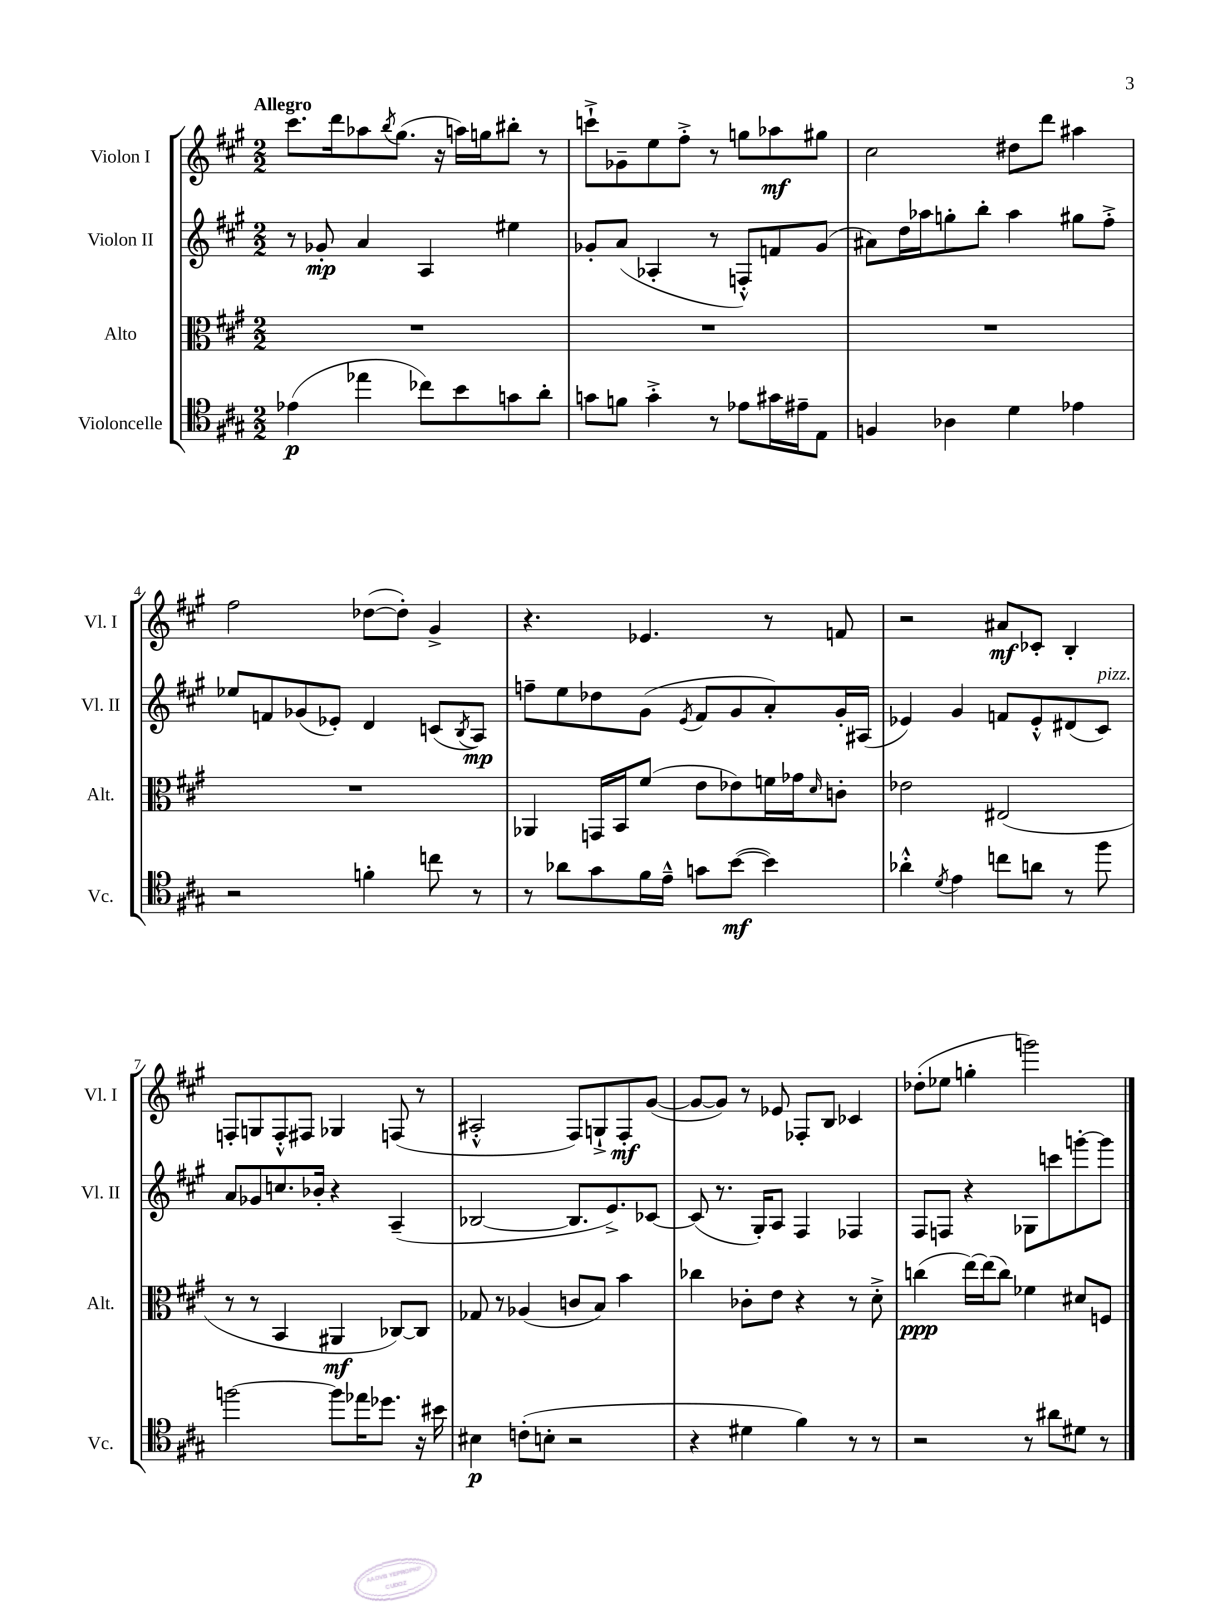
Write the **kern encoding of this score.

**kern	**dynam	**kern	**dynam	**kern	**dynam	**kern	**dynam
*part4	*part4	*part3	*part3	*part2	*part2	*part1	*part1
*staff4	*staff4	*staff3	*staff3	*staff2	*staff2	*staff1	*staff1
*I"Violoncelle	*	*I"Alto	*	*I"Violon II	*	*I"Violon I	*
*I'Vc.	*	*I'Alt.	*	*I'Vl. II	*	*I'Vl. I	*
*clefC4	*	*clefC3	*	*clefG2	*	*clefG2	*
*k[f#c#g#]	*	*k[f#c#g#]	*	*k[f#c#g#]	*	*k[f#c#g#]	*
*M2/2	*	*M2/2	*	*M2/2	*	*M2/2	*
=1	=1	=1	=1	=1	=1	=1	=1
!	!	!	!	!	!	!LO:TX:a:B:t=Allegro	!
(4e-X\	p	1r	.	8r	.	8.ccc#\L	.
.	.	.	.	8g-X'/	mp	.	.
.	.	.	.	.	.	16ddd\k	.
4ee-X\	.	.	.	4a/	.	8aa-X\	.
.	.	.	.	.	.	8qbb/	.
.	.	.	.	.	.	(8.gg#\J	.
8cc-X\L)	.	.	.	4A/	.	.	.
.	.	.	.	.	.	16r	.
8b\	.	.	.	.	.	16aan\LL)	.
.	.	.	.	.	.	16ggn\J	.
8gn\	.	.	.	4ee#X\	.	8bb#X'\J	.
8a'\J	.	.	.	.	.	8r	.
=2	=2	=2	=2	=2	=2	=2	=2
8gn\L	.	1r	.	8g-X'/L	.	8cccn`^\L	.
8fn\J	.	.	.	(8a/J	.	8g-X~\	.
4g'^\	.	.	.	4A-X'/	.	8ee\	.
.	.	.	.	.	.	8ff#'^\J	.
8r	.	.	.	8r	.	8r	.
8e-X\L	.	.	.	8Fn'^^/L)	.	8ggn\L	.
16g#X\L	.	.	.	8fn/	.	8aa-X\	mf
16e#X~\J	.	.	.	.	.	.	.
8E\J	.	.	.	(8g-/J	.	8gg#X\J	.
=3	=3	=3	=3	=3	=3	=3	=3
4Fn/	.	1r	.	8a#X\L)	.	2cc#\	.
.	.	.	.	16dd\L	.	.	.
.	.	.	.	16aa-X\J	.	.	.
4A-X\	.	.	.	8ggn'\	.	.	.
.	.	.	.	8bb'\J	.	.	.
4d\	.	.	.	4aa-\	.	8dd#X\L	.
.	.	.	.	.	.	8ddd\J	.
4e-X\	.	.	.	8gg#X\L	.	4aa#X\	.
.	.	.	.	8ff#'^\J	.	.	.
!!LO:LB:g=z
=4	=4	=4	=4	=4	=4	=4	=4
2r	.	1r	.	8ee-X/L	.	2ff#\	.
.	.	.	.	8fn/	.	.	.
.	.	.	.	(8g-X/	.	.	.
.	.	.	.	8e-X'/J)	.	.	.
4fn'\	.	.	.	4d/	.	([8dd-X\L	.
.	.	.	.	.	.	8dd-'\J])	.
8ccn\	.	.	.	(8cn/L	.	4g#^/	.
.	.	.	.	8qB/	.	.	.
8r	.	.	.	8A/J)	mp	.	.
=5	=5	=5	=5	=5	=5	=5	=5
8r	.	4AA-X/	.	8ffn~\L	.	4.r	.
8a-X\L	.	.	.	8ee\	.	.	.
8g#\	.	16GGn/LL	.	8dd-X\	.	.	.
.	.	16BB/J	.	.	.	.	.
16f#\L	.	(8f#/J	.	(8g#\J	.	4.e-X/	.
16e~^^\JJ	.	.	.	.	.	.	.
.	.	.	.	8qe/	.	.	.
8gn\L	.	8e\L	.	8f#/L	.	.	.
([8b\J	mf	8e-X\)	.	8g#/	.	.	.
4b\])	.	16fn\L	.	8a'/)	.	8r	.
.	.	16g-X\J	.	.	.	.	.
.	.	16qqd/	.	.	.	.	.
.	.	8cn'\J	.	16g#'/L	.	8fn/	.
.	.	.	.	(16A#X/JJ	.	.	.
=6	=6	=6	=6	=6	=6	=6	=6
4a-X'^^\	.	2e-X\	.	4e-X/)	.	2r	.
8qd/	.	.	.	.	.	.	.
4e\	.	.	.	4g#/	.	.	.
8ccn\L	.	(2E#X/	.	8fn/L	.	8a#X/L	mf
8an\J	.	.	.	8e-'^^/	.	8c-X'/J	.
8r	.	.	.	(8d#X/	.	4B'/	.
!	!	!	!	!LO:TX:a:i:t=pizz.	!	!	!
8ff#\	.	.	.	8c#/J)	.	.	.
!!LO:LB:g=z
=7	=7	=7	=7	=7	=7	=7	=7
[2ffn\	.	8r	.	8a/L	.	8Fn'/L	.
.	.	8r	.	8g-X/	.	8Gn/	.
.	.	4BB/	.	8.ccn/	.	8F'^^/	.
.	.	.	.	.	.	8F#X/J	.
.	.	.	.	16b-X'/Jk	.	.	.
8ff\L]	.	4AA#X/	mf	4r	.	4G-X/	.
16ee-X\K	.	.	.	.	.	.	.
8.dd-X\J	.	.	.	.	.	.	.
.	.	[8C-X/L)	.	(4A~/	.	(8Fn/	.
16r	.	8C-/J]	.	.	.	8r	.
16b#X\	.	.	.	.	.	.	.
=8	=8	=8	=8	=8	=8	=8	=8
4B#X\	p	8G-X/	.	[2B-X/	.	2A#X'^^/	.
.	.	8r	.	.	.	.	.
(8cn'\L	.	(4A-X/	.	.	.	.	.
8Bn'\J	.	.	.	.	.	.	.
2r	.	8cn/L	.	8.B-/L]	.	8F#/L)	.
.	.	8B/J)	.	.	.	8Gn`^/	.
.	.	.	.	8.e^/)	.	.	.
.	.	4b\	.	.	.	8F#'/	mf
.	.	.	.	[8c-X/J	.	([8g#/J	.
=9	=9	=9	=9	=9	=9	=9	=9
4r	.	4cc-X\	.	(8c-/]	.	8g#/L_	.
.	.	.	.	8.r	.	8g#/J])	.
4d#X\	.	8c-X'\L	.	.	.	8r	.
.	.	.	.	16G#'/KL)	.	.	.
.	.	8e\J	.	8A/J	.	8e-X/	.
4f#\)	.	4r	.	4F#/	.	8F-X'/L	.
.	.	.	.	.	.	8B/J	.
8r	.	8r	.	4F-X/	.	4c-X/	.
8r	.	8d'^\	.	.	.	.	.
=10	=10	=10	=10	=10	=10	=10	=10
2r	.	(4ccn\	ppp	8F#/L	.	(8dd-X'\L	.
.	.	.	.	8Fn/J	.	8ee-X\J	.
.	.	[16ee\LL)	.	4r	.	4ggn'\	.
.	.	(16ee\J]	.	.	.	.	.
.	.	8cc\J)	.	.	.	.	.
8r	.	4f-X\	.	8G-X\L	.	2gggn\)	.
8a#X\L	.	.	.	8cccn\	.	.	.
8d#X\J	.	8d#X/L	.	[8gggn'\	.	.	.
8r	.	8Fn/J	.	8ggg\J]	.	.	.
==	==	==	==	==	==	==	==
*-	*-	*-	*-	*-	*-	*-	*-
